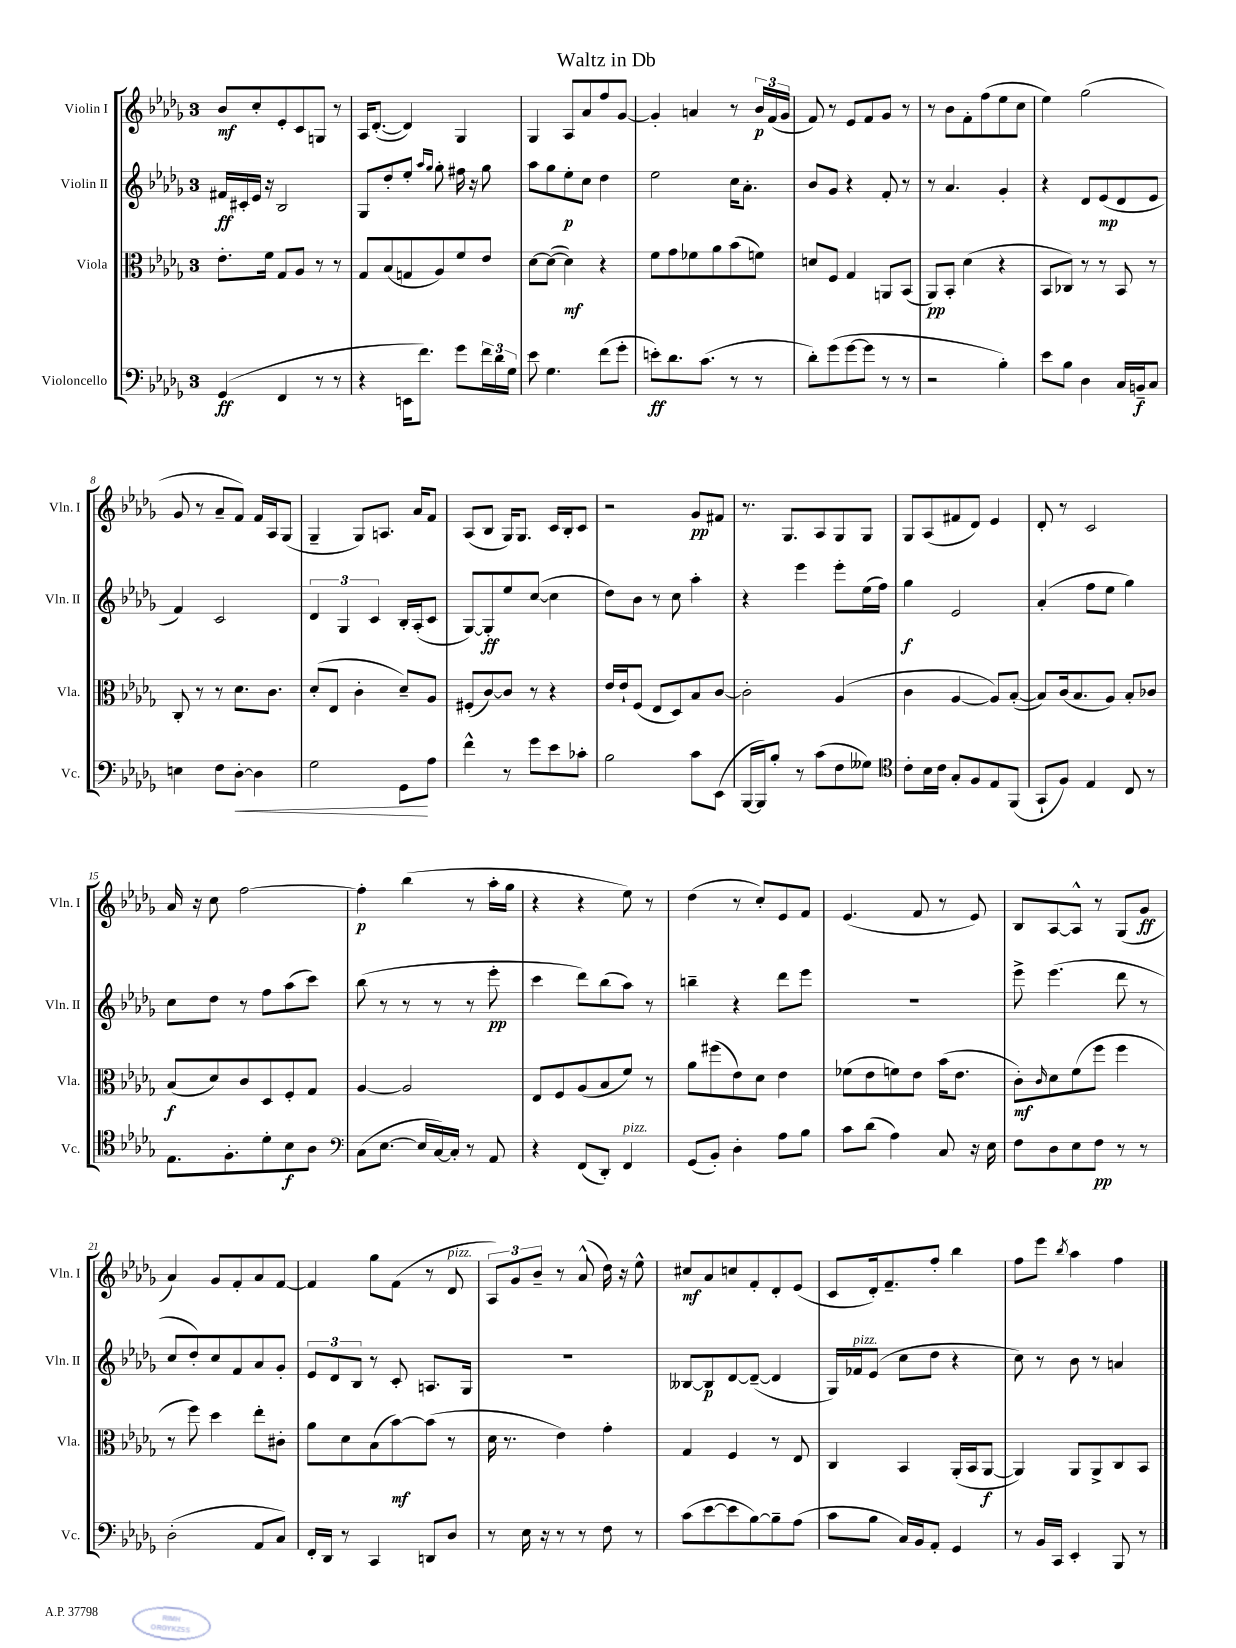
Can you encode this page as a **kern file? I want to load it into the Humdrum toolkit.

**kern	**dynam	**kern	**dynam	**kern	**dynam	**kern	**dynam
*part4	*part4	*part3	*part3	*part2	*part2	*part1	*part1
*staff4	*staff4	*staff3	*staff3	*staff2	*staff2	*staff1	*staff1
*I"Violoncello	*	*I"Viola	*	*I"Violin II	*	*I"Violin I	*
*I'Vc.	*	*I'Vla.	*	*I'Vln. II	*	*I'Vln. I	*
*clefF4	*	*clefC3	*	*clefG2	*	*clefG2	*
*k[b-e-a-d-g-]	*	*k[b-e-a-d-g-]	*	*k[b-e-a-d-g-]	*	*k[b-e-a-d-g-]	*
*M3/4	*	*M3/4	*	*M3/4	*	*M3/4	*
=1	=1	=1	=1	=1	=1	=1	=1
(4GG-/	ff	8.e-'\L	.	16f#X/LL	ff	8b-/L	mf
.	.	.	.	16c#X'/	.	.	.
.	.	.	.	16e-/JJ	.	8cc'/	.
.	.	16f\Jk	.	16r	.	.	.
4FF/	.	8G-/L	.	2B-/	.	8e-'/	.
.	.	8A-/J	.	.	.	8c/	.
8r	.	8r	.	.	.	8Gn/J	.
8r	.	8r	.	.	.	8r	.
=2	=2	=2	=2	=2	=2	=2	=2
4r	.	8G-/L	.	8G-/L	.	16A-/KL	.
.	.	.	.	.	.	([8.d-'/J	.
.	.	(8B-/	.	8dd-'/	.	.	.
16EEn\KL	.	8Gn/	.	8ee-'/J	.	4d-/])	.
8.f\J)	.	.	.	.	.	.	.
.	.	.	.	16qqaa-/LL	.	.	.
.	.	.	.	16qqgg-/JJ	.	.	.
.	.	8A-/)	.	8gg-'\	.	.	.
8g-\L	.	8f/	.	16ff#X\	.	4G-/	.
.	.	.	.	16r	.	.	.
24f\L	.	8e-/J	.	8gg-\	.	.	.
24d-\	.	.	.	.	.	.	.
24G-\JJ	.	.	.	.	.	.	.
=3	=3	=3	=3	=3	=3	=3	=3
8e-\	.	[8d-\L	.	8aa-\L	.	4G-/	.
4.G-\	.	(8d-\J_	.	8gg-\	.	.	.
.	.	4d-\])	mf	8ee-'\	p	8A-/L	.
.	.	.	.	8cc\J	.	8a-/	.
(8f\L	.	4r	.	4dd-\	.	8ff/	.
8g-'\J	.	.	.	.	.	[8g-/J	.
=4	=4	=4	=4	=4	=4	=4	=4
8en'\L)	ff	8f\L	.	2ee-\	.	4g-'/]	.
8.d-\	.	8g-\	.	.	.	.	.
.	.	8f-X\	.	.	.	4an/	.
(8.c\J	.	.	.	.	.	.	.
.	.	8a-\	.	.	.	.	.
8r	.	(8b-\	.	16cc\KL	.	8r	.
.	.	.	.	8.a-'\J	.	.	.
8r	.	8fn\J)	.	.	.	24b-/LL	p
.	.	.	.	.	.	(24f/	.
.	.	.	.	.	.	24g-/JJ	.
=5	=5	=5	=5	=5	=5	=5	=5
8d-'\L)	.	8dn/L	.	8b-/L	.	8f/)	.
(8g-\	.	8F/J	.	8g-/J	.	8r	.
[8g-\	.	4G-/	.	4r	.	8e-/L	.
8g-\J]	.	.	.	.	.	8f/	.
8r	.	8AAn/L	.	8f'/	.	8g-/J	.
8r	.	(8BB-/J	.	8r	.	8r	.
=6	=6	=6	=6	=6	=6	=6	=6
2r	.	8AA-/L)	pp	8r	.	8r	.
.	.	8BB-'/J	.	4.a-/	.	8b-\L	.
.	.	(4d-\	.	.	.	8f'\	.
.	.	.	.	.	.	(8ff\	.
4B-'\)	.	4r	.	4g-'/	.	8ee-\	.
.	.	.	.	.	.	8cc\J	.
=7	=7	=7	=7	=7	=7	=7	=7
8e-\L	.	8BB-/L	.	4r	.	4ee-\)	.
8B-\J	.	8C-X/J)	.	.	.	.	.
4D-\	.	8r	.	8d-/L	.	(2gg-\	.
.	.	8r	.	(8e-/	mp	.	.
16C/LL	.	8BB-/	.	8d-/	.	.	.
16BBn~/J	f	.	.	.	.	.	.
8C/J	.	8r	.	8e-/J	.	.	.
!!LO:LB:g=z
=8	=8	=8	=8	=8	=8	=8	=8
4En\	.	8C'/	.	4f/)	.	8g-/	.
.	.	8r	.	.	.	8r	.
8F\L	.	8r	.	2c/	.	8a-~/L	.
!	!LO:HP:b	!	!	!	!	!	!
[8D-'\J	<	8.d-\L	.	.	.	8f/J)	.
4D-\]	.	.	.	.	.	16f/LL	.
.	.	8.c\J	.	.	.	16A-/J	.
.	.	.	.	.	.	(8G-/J	.
=9	=9	=9	=9	=9	=9	=9	=9
2G-\	.	(8d-'/L	.	6d-/	.	4G-~/	.
.	.	8E-/J	.	.	.	.	.
.	.	.	.	6G-/	.	.	.
.	.	4c'\	.	.	.	8G-/L)	.
.	.	.	.	6c/	.	.	.
.	.	.	.	.	.	8.An/J	.
8GG-\L	.	8d-~/L)	.	16B-'/LL	.	.	.
.	.	.	.	(16A-'/J	.	16a-/KL	.
8A-\J	[	8A-/J	.	8c/J	.	8f/J	.
=10	=10	=10	=10	=10	=10	=10	=10
4f^^\	.	(8F#X'/L	.	[8G-/L)	.	(8A-/L	.
.	.	[8c/)	.	8G-'/]	ff	8B-/J	.
8r	.	8c/J]	.	8ee-/	.	16G-/KL)	.
.	.	.	.	.	.	8.G-/J	.
8g-\L	.	8r	.	([8cc/J	.	.	.
8e-\	.	4r	.	4cc\]	.	16c/LL	.
.	.	.	.	.	.	16B-'/J	.
8c-X'\J	.	.	.	.	.	8c/J	.
=11	=11	=11	=11	=11	=11	=11	=11
2B-\	.	16e-/LL	.	8dd-\L)	.	2r	.
.	.	16e-`/J	.	.	.	.	.
.	.	(8F/J	.	8b-\J	.	.	.
.	.	8E-/L	.	8r	.	.	.
.	.	8D-/)	.	8cc\	.	.	.
8c\L	.	8B-/	.	4aa-'\	.	8g-/L	pp
(8EE-\J	.	[8c/J	.	.	.	8f#X/J	.
=12	=12	=12	=12	=12	=12	=12	=12
[16BBB-/LL	.	2c'\]	.	4r	.	8.r	.
16BBB-/J])	.	.	.	.	.	.	.
8B-'/J	.	.	.	.	.	.	.
.	.	.	.	.	.	8.G-/L	.
8r	.	.	.	4eee-\	.	.	.
(8c\L	.	.	.	.	.	8A-/	.
8F\	.	(4A-/	.	8eee-'\L	.	8G-/	.
8G--X\J)	.	.	.	(16ee-\L	.	8G-/J	.
.	.	.	.	16ff\JJ)	.	.	.
=13	=13	=13	=13	=13	=13	=13	=13
*clefC4	*	*	*	*	*	*	*
8c'\L	.	4c\	.	4gg-\	f	8G-/L	.
16B-\L	.	.	.	.	.	(8A-/	.
16c\JJ	.	.	.	.	.	.	.
8G-'/L	.	[4A-/	.	2e-/	.	8f#X/	.
8F/	.	.	.	.	.	8d-/J)	.
8E-/	.	8A-/L])	.	.	.	4e-/	.
(8FF/J	.	([8B-'/J	.	.	.	.	.
=14	=14	=14	=14	=14	=14	=14	=14
8GG-`/L	.	8B-/L])	.	(4a-'/	.	8d-'/	.
8F/J)	.	(16c/k	.	.	.	8r	.
.	.	8.B-/	.	.	.	.	.
4E-/	.	.	.	8ff\L	.	2c/	.
.	.	8A-/J)	.	8ee-\J	.	.	.
8C/	.	8B-'/L	.	4gg-\)	.	.	.
8r	.	8c-X/J	.	.	.	.	.
!!LO:LB:g=z
=15	=15	=15	=15	=15	=15	=15	=15
8.E-\L	.	(8B-/L	f	8cc\L	.	16a-/	.
.	.	.	.	.	.	16r	.
.	.	8d-/)	.	8dd-\J	.	8cc\	.
8.F'\	.	.	.	.	.	.	.
.	.	8c/	.	8r	.	[2ff\	.
8d-'\	.	8D-/	.	8ff\L	.	.	.
8B-\	f	8F'/	.	(8aa-\	.	.	.
8A-\J	.	8G-/J	.	8ccc\J)	.	.	.
=16	=16	=16	=16	=16	=16	=16	=16
*clefF4	*	*	*	*	*	*	*
(8C\L	.	[4A-/	.	(8bb-\	.	4ff'\]	p
[8.E-\J	.	.	.	8r	.	.	.
.	.	2A-/]	.	8r	.	(4bb-\	.
16E-/LL]	.	.	.	.	.	.	.
[16C/)	.	.	.	8r	.	.	.
16C'/JJ]	.	.	.	.	.	.	.
8r	.	.	.	8r	.	8r	.
8AA-/	.	.	.	8eee-'\	pp	16aa-'\LL	.
.	.	.	.	.	.	16gg-\JJ	.
=17	=17	=17	=17	=17	=17	=17	=17
4r	.	8E-/L	.	4ccc\	.	4r	.
.	.	8F/	.	.	.	.	.
(8FF/L	.	(8A-/	.	8ddd-\L)	.	4r	.
8DD-'/J)	.	8B-/	.	(8bb-\	.	.	.
!LO:TX:a:i:t=pizz.	!	!	!	!	!	!	!
4FF/	.	8f/J)	.	8aa-\J)	.	8ee-\)	.
.	.	8r	.	8r	.	8r	.
=18	=18	=18	=18	=18	=18	=18	=18
(8GG-/L	.	8a-\L	.	4bbn~\	.	(4dd-\	.
8BB-'/J)	.	(8ff#X\	.	.	.	.	.
4D-'\	.	8e-\)	.	4r	.	8r	.
.	.	8d-\J	.	.	.	8cc'/L)	.
8A-\L	.	4e-\	.	8ddd-\L	.	8e-/	.
8B-\J	.	.	.	8eee-\J	.	8f/J	.
=19	=19	=19	=19	=19	=19	=19	=19
8c\L	.	(8f-X\L	.	2.r	.	(4.e-/	.
(8d-\J	.	8e-\	.	.	.	.	.
4A-\)	.	8fn\)	.	.	.	.	.
.	.	8e-\J	.	.	.	8f/	.
8C/	.	(16b-\KL	.	.	.	8r	.
.	.	8.e-\J	.	.	.	.	.
16r	.	.	.	.	.	8e-/)	.
16E-\	.	.	.	.	.	.	.
=20	=20	=20	=20	=20	=20	=20	=20
8F\L	.	8c'\L)	mf	8eee-^\	.	8B-/L	.
.	.	16qqc/	.	.	.	.	.
8D-\	.	8d-\	.	(4.eee-\	.	[8A-/	.
8E-\	.	(8f\	.	.	.	8A-^^/J]	.
8F\J	pp	8ff\J	.	.	.	8r	.
8r	.	4ff\	.	8ddd-\	.	(8G-/L	.
8r	.	.	.	8r	.	8g-/J	ff
!!LO:LB:g=z
=21	=21	=21	=21	=21	=21	=21	=21
(2D-'\	.	8r	.	8cc/L	.	4a-/)	.
.	.	8ff\)	.	8dd-'/)	.	.	.
.	.	4dd-\	.	8cc/	.	8g-/L	.
.	.	.	.	8f/	.	8f'/	.
8AA-/L	.	8ee-'\L	.	8a-/	.	8a-/	.
8C/J)	.	8c#X'\J	.	8g-'/J	.	[8f/J	.
=22	=22	=22	=22	=22	=22	=22	=22
16FF'/LL	.	8a-\L	.	12e-/L	.	4f/]	.
16DD-/JJ	.	.	.	.	.	.	.
.	.	.	.	12d-/	.	.	.
8r	.	8d-\	.	.	.	.	.
.	.	.	.	12B-/J	.	.	.
4CC/	.	(8B-\	.	8r	.	8gg-\L	.
.	.	[8b-\)	mf	8c'/	.	(8f\J	.
8DDn/L	.	(8b-\J]	.	8.An/L	.	8r	.
!	!	!	!	!	!	!LO:TX:a:i:t=pizz.	!
8D-/J	.	8r	.	.	.	8d-/	.
.	.	.	.	16G-/Jk	.	.	.
=23	=23	=23	=23	=23	=23	=23	=23
8r	.	16d-\	.	2.r	.	12A-/L)	.
.	.	8.r	.	.	.	.	.
.	.	.	.	.	.	12g-/	.
16E-\	.	.	.	.	.	.	.
.	.	.	.	.	.	12b-~/J	.
16r	.	.	.	.	.	.	.
8r	.	4e-\)	.	.	.	8r	.
8r	.	.	.	.	.	(8a-^^/	.
8F\	.	4g-'\	.	.	.	16dd-\)	.
.	.	.	.	.	.	16r	.
8r	.	.	.	.	.	8ee-^^\	.
=24	=24	=24	=24	=24	=24	=24	=24
(8c\L	.	4G-/	.	[8B--X/L	.	8cc#X/L	mf
[8e-\	.	.	.	8B--/]	p	8a-/	.
8e-\]	.	4F/	.	[8d-/	.	8ccn/	.
[8B-\)	.	.	.	(8d-~/J_	.	8f'/	.
8B-~\]	.	8r	.	4d-/]	.	8d-'/	.
(8A-\J	.	8E-/	.	.	.	(8e-/J	.
=25	=25	=25	=25	=25	=25	=25	=25
8c\L	.	4C/	.	16G-/LL)	.	8c/L	.
!	!	!	!	!LO:TX:a:i:t=pizz.	!	!	!
.	.	.	.	16f-X/J	.	.	.
8B-\J	.	.	.	(8e-/J	.	16d-'/k)	.
.	.	.	.	.	.	8.f~/	.
16C/LL)	.	4BB-/	.	8cc\L	.	.	.
16BB-/J	.	.	.	.	.	.	.
8AA-'/J	.	.	.	8dd-\J	.	8ff'/J	.
4GG-/	.	(16AA-'/LL	.	4r	.	4bb-\	.
.	.	16BB-/J	.	.	.	.	.
.	.	[8AA-/J	f	.	.	.	.
=26	=26	=26	=26	=26	=26	=26	=26
8r	.	4AA-/])	.	8cc\)	.	8ff\L	.
16BB-/LL	.	.	.	8r	.	8eee-\J	.
16CC/JJ	.	.	.	.	.	.	.
.	.	.	.	.	.	8qbb-/	.
4EE-'/	.	8AA-/L	.	8b-\	.	4aa-\	.
.	.	8AA-^/	.	8r	.	.	.
8BBB-/	.	8C/	.	4an/	.	4ff\	.
8r	.	8BB-/J	.	.	.	.	.
==	==	==	==	==	==	==	==
*-	*-	*-	*-	*-	*-	*-	*-
